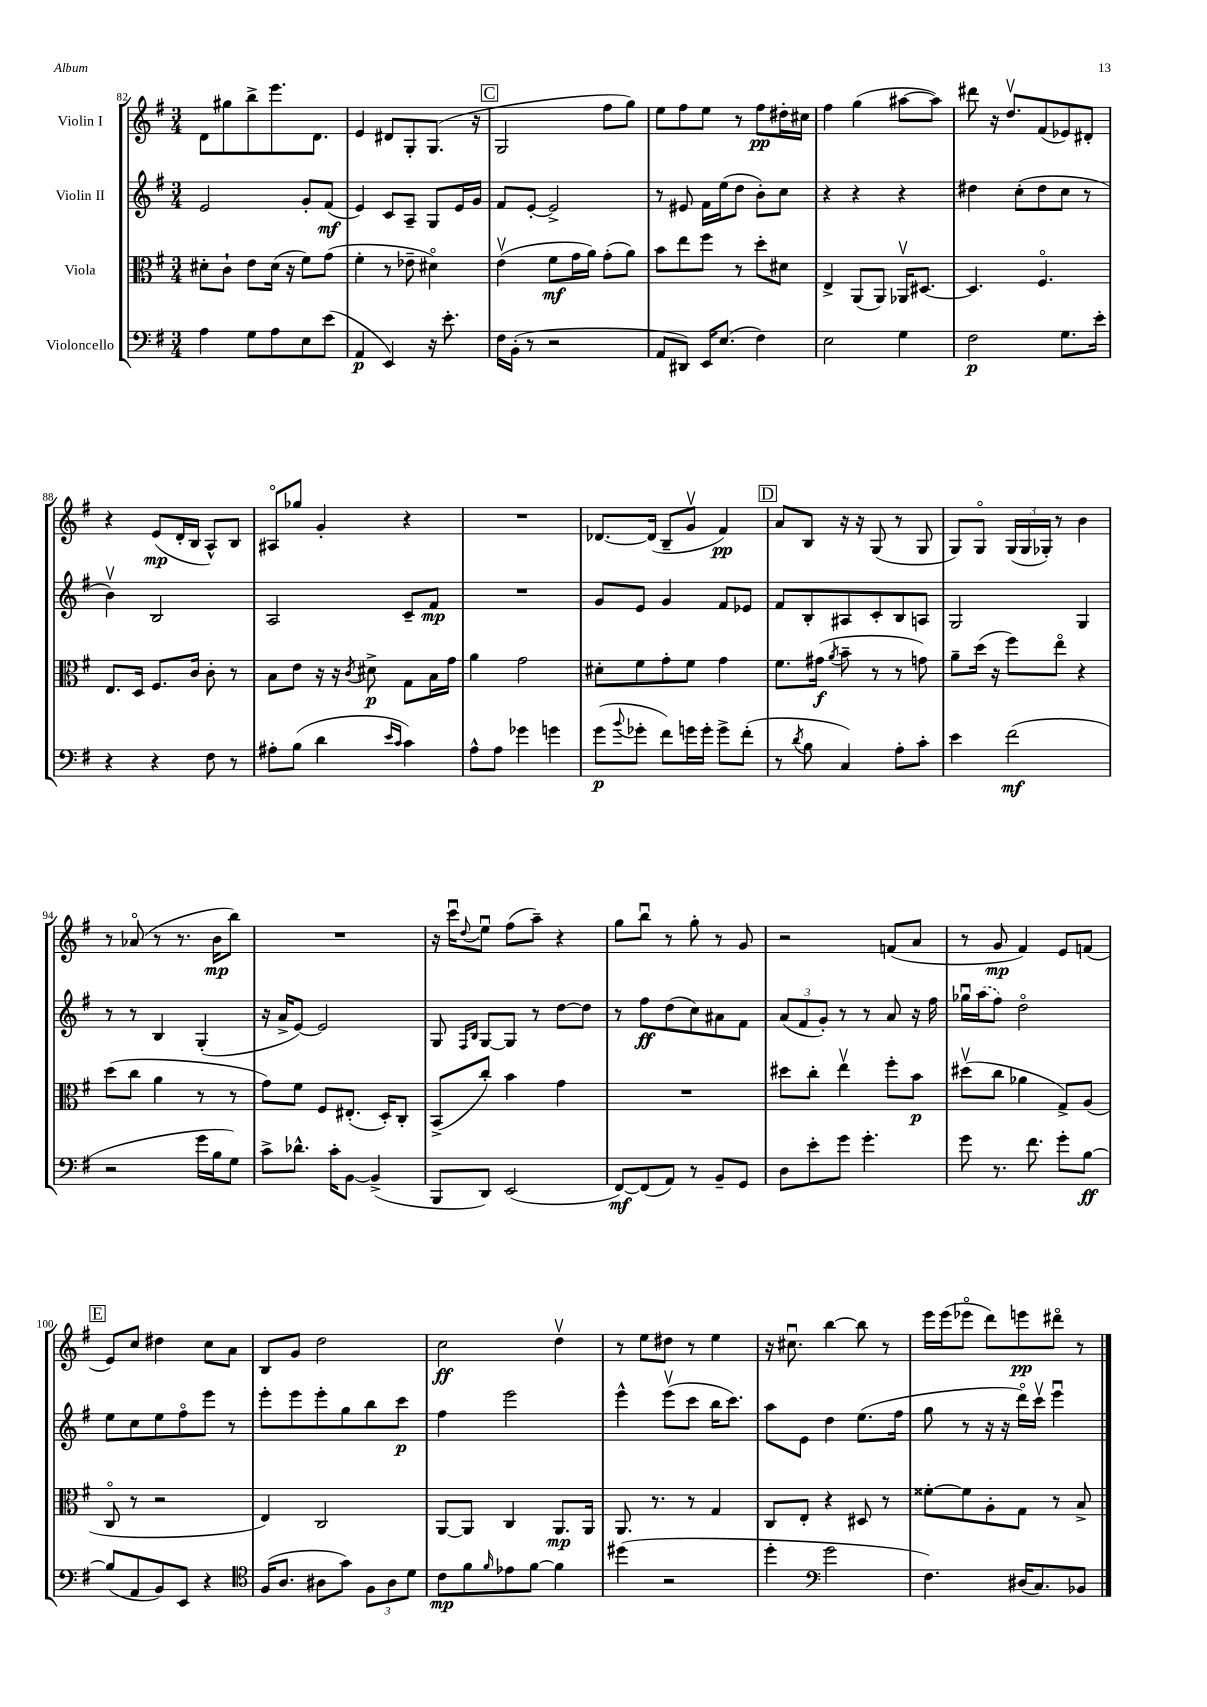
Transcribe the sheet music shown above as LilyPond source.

<<
\new StaffGroup <<
\new Staff = "s0" \with { instrumentName = "Violin I" } {
    \clef treble \key g \major \numericTimeSignature \time 3/4
    d'8 gis''8 b''8-> e'''8. d'8. |
    e'4 dis'8 g8-. g8.( r16 |
    \mark \markup { \box "C" } g2 fis''8 g''8) |
    e''8 fis''8 e''8 r8 fis''8\pp dis''16-. cis''16 |
    fis''4 g''4( ais''8~ ais''8) |
    dis'''8 r16 d''8.\upbow fis'8( ees'8) dis'8-. |
    r4 e'8\mp( d'16-. b16 a8-^) b8 |
    ais8\flageolet ges''8 g'4-. r4 |
    R2. |
    des'8.~ des'16( b8-- g'8\upbow fis'4\pp) |
    \mark \markup { \box "D" } a'8 b8 r16 r16 g8( r8 g8 |
    g8) g8\flageolet \tuplet 3/2 { g16( g16 ges16-.) } r8 b'4 |
    r8 aes'8\flageolet( r8 r8. b'16\mp b''8) |
    R2. |
    r16 c'''16\downbow \appoggiatura { d''8 } e''8\downbow fis''8( a''8--) r4 |
    g''8 b''8\downbow r8 g''8-. r8 g'8 |
    r2 f'8( a'8 |
    r8 g'8\mp fis'4) e'8 f'8( |
    \mark \markup { \box "E" } e'8) c''8 dis''4 c''8 a'8 |
    b8 g'8 d''2 |
    c''2\ff d''4\upbow |
    r8 e''8 dis''8 r8 e''4 |
    r16 cis''8.\downbow b''4~ b''8 r8 |
    e'''16 e'''16( ees'''8\flageolet d'''8) e'''8\pp dis'''8\flageolet r8 \bar "|." |
}
\new Staff = "s1" \with { instrumentName = "Violin II" } {
    \clef treble \key g \major \numericTimeSignature \time 3/4
    e'2 g'8-. fis'8\mf( |
    e'4) c'8 a8-- g8 e'16 g'16 |
    \mark \markup { \box "C" } fis'8 e'8~-. e'2-> |
    r8 eis'8 fis'16 e''16( d''8 b'8-.) c''8 |
    r4 r4 r4 |
    dis''4 c''8-.( dis''8 c''8 r8 |
    b'4\upbow) b2 |
    a2 c'8-- fis'8\mp |
    R2. |
    g'8 e'8 g'4 fis'8 ees'8 |
    \mark \markup { \box "D" } fis'8 b8-. ais8 c'8-. b8 a8 |
    g2 g4 |
    r8 r8 b4 g4-.( |
    r16 a'16-> e'8~) e'2 |
    g8 \grace { fis16 b16 } g8~ g8 r8 d''8~ d''8 |
    r8 fis''8\ff d''8( c''8) ais'8 fis'8 |
    \tuplet 3/2 { a'8( fis'8 g'8-.) } r8 r8 a'8 r16 fis''16 |
    ges''16\downbow \once \slurDashed a''16( fis''8) d''2\flageolet |
    \mark \markup { \box "E" } e''8 c''8 e''8 fis''8\flageolet e'''8 r8 |
    e'''8-. e'''8 e'''8-. g''8 b''8 c'''8\p |
    fis''4 e'''2 |
    e'''4-^ e'''8\upbow( c'''8 b''16 c'''8.) |
    a''8 e'8 d''4 e''8.( fis''16 |
    g''8 r8 r16 r16 d'''16\flageolet) c'''16\upbow e'''4\downbow \bar "|." |
}
\new Staff = "s2" \with { instrumentName = "Viola" } {
    \clef alto \key g \major \numericTimeSignature \time 3/4
    dis'8-. c'8-! e'8 dis'16( r16 fis'8) g'8( |
    fis'4-. r8 ees'8-- dis'4\flageolet) |
    \mark \markup { \box "C" } e'4\upbow( fis'8\mf g'16 a'16) g'8-.( a'8) |
    b'8 e''8 fis''8 r8 d''8-. dis'8 |
    e4-> a,8( a,8) aes,16\upbow dis8.~ |
    dis4. fis4.\flageolet |
    e8. d16 fis8. c'16 c'8-. r8 |
    b8 e'8 r16 r16 \acciaccatura { c'8 } dis'8->\p g8 b16 g'16 |
    a'4 g'2 |
    dis'8-. fis'8 g'8-. fis'8 g'4 |
    \mark \markup { \box "D" } fis'8. gis'16\f( \acciaccatura { a'8 } b'8-- r8 r8 g'8) |
    a'8-- d''16( r16 fis''8) e''8\flageolet r4 |
    d''8( c''8 a'4 r8 r8 |
    g'8) fis'8 fis8 eis8.-.( d16-.) c8-. |
    b,8->( c''8-.) b'4 g'4 |
    R2. |
    dis''8 c''8-. e''4\upbow fis''8-. b'8\p |
    dis''8\upbow( c''8 aes'4 g8->) a8( |
    \mark \markup { \box "E" } c8\flageolet r8 r2 |
    e4) c2 |
    a,8~ a,8 c4 a,8.\mp a,16 |
    a,8. r8. r8 g4 |
    c8 e8-. r4 dis8 r8 |
    fisis'8~-. fisis'8 a8-. g8 r8 b8-> \bar "|." |
}
\new Staff = "s3" \with { instrumentName = "Violoncello" } {
    \clef bass \key g \major \numericTimeSignature \time 3/4
    a4 g8 a8 e8 e'8( |
    a,4\p e,4) r16 e'8.-. |
    \mark \markup { \box "C" } fis16 b,16-.( r8 r2 |
    a,8 dis,8) e,16 e8.( fis4) |
    e2 g4 |
    fis2\p g8. e'16-. |
    r4 r4 fis8 r8 |
    ais8-. b8( d'4 \grace { e'16 c'16 } c'4) |
    a8-^ a8 ges'4 g'4 |
    g'8\p( \appoggiatura { b'8 } ges'8-. fis'8) g'16 g'16-. g'8-> fis'8-.( |
    \mark \markup { \box "D" } r8 \acciaccatura { d'8 } b8 c4) a8-. c'8-. |
    e'4 fis'2\mf( |
    r2 g'16 b16 g8) |
    c'8-> des'8.-^ c'16-. b,8~ b,4->( |
    b,,8 d,8) e,2( |
    fis,8~\mf) fis,8( a,8) r8 b,8-- g,8 |
    d8 e'8-. g'8 g'4.-. |
    g'8 r8. fis'8. g'8-. b8~\ff |
    \mark \markup { \box "E" } b8( a,8 b,8) e,8 r4 |
    \clef tenor fis16( a8. ais8 g'8) \tuplet 3/2 { fis8 ais8 d'8 } |
    c'8\mp fis'8 \grace { fis'16 } ees'8 fis'8~ fis'4 |
    dis''4( r2 |
    d''4-. \clef bass g'2 |
    fis4.) dis16( c8.) bes,8 \bar "|." |
}
>>
>>
\layout { \context { \Score currentBarNumber = #82 } }
